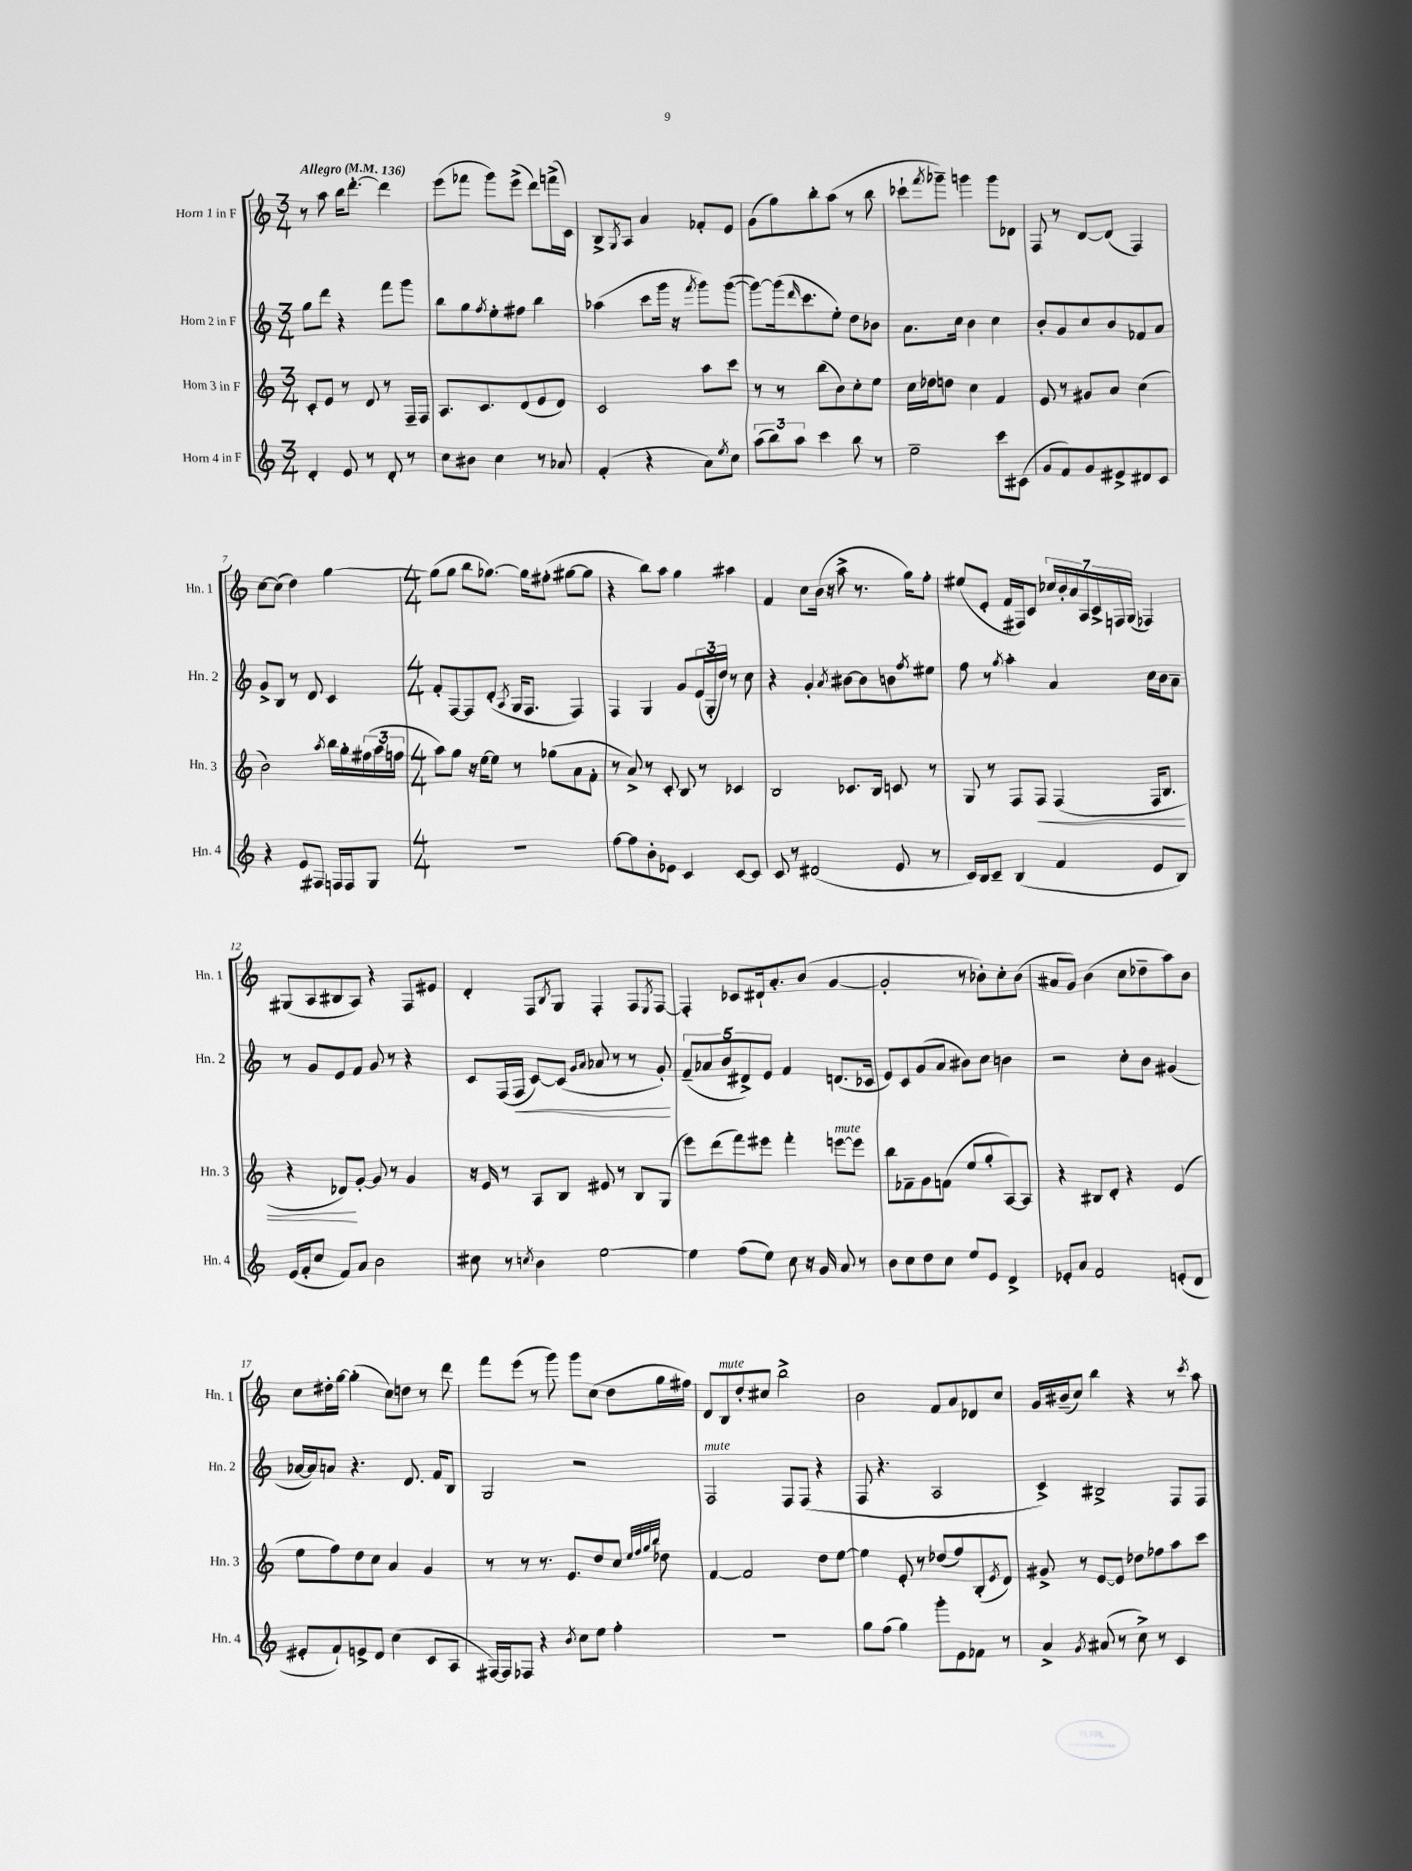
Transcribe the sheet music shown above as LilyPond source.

<<
\new StaffGroup <<
\new Staff = "s0" \with { instrumentName = "Horn 1 in F" shortInstrumentName = "Hn. 1" } {
    \clef treble \key c \major \numericTimeSignature \time 3/4 \tempo "Allegro" 4 = 136
    r8 a''8 b''16 d'''8.~-. d'''4 |
    e'''8( fes'''8 g'''8) e'''8->( d'''8) f'''16->( c'16) |
    b8-> \acciaccatura { g8 } a8 a'4 fes'8-. e'8 |
    g'8( g''8) b''8-. a''8( r8 b''8 |
    ces'''8-! \acciaccatura { f'''8 } ges'''8--) g'''4 g'''8 des'8 |
    f8 r8 d'8~ d'8( f4) |
    c''8~ c''8( d''4) g''4~ |
    \numericTimeSignature \time 4/4 g''8( g''8 b''8 ges''8.~) ges''16 fis''8-.( gis''8~ gis''8 |
    r4 b''8) a''8 g''4 ais''4 |
    f'4 c''8 b'16( r16 a''8-> r8. g''16) f''8-. |
    eis''8( e'8-. f'16 fis16) c'8 \tuplet 7/4 { ces''16 b'16-. a'16 a16 c'16-> f16 g16( } fes4) |
    gis8( a8 bis8 a8) r4 f8 eis'8 |
    d'4-. f8 \acciaccatura { b8 } g8 f4-. f8 \acciaccatura { e8 } f8~ |
    f4-. ces'8 dis'16-! a'8.-. b'8( g'4~ |
    g'2-. r8 bes'8-.) c''8-. bes'8( |
    ais'8 g'8) b'4( c''8 des''8-- a''8) b'8 |
    c''8 dis''16-. g''16~ g''4-.( c''8) d''8 r8 d'''8 |
    f'''8 e'''8( r8 g'''8) g'''8 c''8( d''8 g''16 fis''16) |
    d'8 b8^\markup { \italic "mute" } d''8-. cis''8 b''2-> |
    b'2 f'8 a'8 des'8 c''8 |
    g'16 bis'16--( c''8) b''4 r4 r8 \acciaccatura { c'''8 } a''8 \bar "|." |
}
\new Staff = "s1" \with { instrumentName = "Horn 2 in F" shortInstrumentName = "Hn. 2" } {
    \clef treble \key c \major \numericTimeSignature \time 3/4
    g''8 d'''8 r4 f'''8 g'''8 |
    b''8 g''8 \acciaccatura { f''8 } e''8-. fis''8 b''4 |
    aes''4( c'''8 g'''16 r16 \acciaccatura { f'''8 } g'''8) g'''8~( |
    g'''8~) g'''16( \grace { d'''16 } c'''8. e''8-.) d''8 bes'8 |
    a'8. c''16 b'4 c''4 |
    b'8-. g'8 c''8 b'8 fes'8 a'8 |
    g'8-> b8 r8 d'8 c'4 |
    \numericTimeSignature \time 4/4 f'8-. f8~ f8 d'8-.( \acciaccatura { a8 } g16 f8. f4) |
    f4 g4 g'8 \tuplet 3/2 { e'16( g16-. d''16) } r8 c''8 |
    r4 g'4-. \acciaccatura { a'8 } bis'8~ bis'8 b'8 \acciaccatura { f''8 } eis''8 |
    f''8 r8 \acciaccatura { g''8 } a''4-. a'4 c''16 b'16 a'8-- |
    r8 g'8 e'8 f'8 g'8 r8 r4 |
    c'8 f16( f16\< c'8~) c'8( \grace { g'16 a'16 } aes'8 r8 r8 g'8-.\!) |
    \tuplet 5/4 { f'8--( aes'8 b'8 dis'8->) e'8 } f'4 d'8.( ces'16 |
    e'8) c'8 g'8( a'8 bis'8) c''8 b'4 |
    r2 c''8-. b'8 gis'4( |
    aes'16~ aes'16) a'8 r4. d'8. f'16 b8 |
    g2 r2 |
    f2^\markup { \italic "mute" } f8 f8( r4 |
    f8 r4. a2 |
    c'4->) bis2-> f8 f8 \bar "|." |
}
\new Staff = "s2" \with { instrumentName = "Horn 3 in F" shortInstrumentName = "Hn. 3" } {
    \clef treble \key c \major \numericTimeSignature \time 3/4
    c'8-. e'8 r8 d'8 r8 f16-- f16 |
    a8. c'8. d'8( e'8 d'8) |
    c'2 a''8 c'''8 |
    r8 r8 b''8( b'8) c''8-. e''8 |
    c''16 des''16 d''8 c''4 f'4 |
    e'8 r8 gis'8 a'8 c''4( |
    b'2) \acciaccatura { a''8 } b''16 g''16-. \tuplet 3/2 { fis''16( a''16 f''16 } |
    \numericTimeSignature \time 4/4 a''8) g''8 r16 e''16~ e''8 r8 ges''8( a'8 f'8-. |
    r8 a'8->) r8 c'8-. b8 r8 ces'4 |
    b2 ces'8. b16 c'8 r8 |
    g8 r8 f8 f8\< f4( f16 b8. |
    r4 des'8\!) g'8~-. g'8 r8 g'4 |
    r16 e'16 r8 a8 b8 eis'8 r8 b8 g8( |
    e'''8) d'''8( f'''8) eis'''8 f'''4-. e'''8~^\markup { \italic "mute" } e'''8 |
    b''8 fes'8-- g'8 f'8( e''8 g''8-. a8~) a8 |
    r4 bis8 d'8-. r4 e'4( |
    e''8 f''8) d''8 c''8 a'4 g'4 |
    r8 r8 r8. e'8. d''8 c''8 \grace { e''32 f''32 g''32 b''32 } des''8 |
    f'4~ f'2 d''8 e''8~ |
    e''4 e'8-. r8 des''8( f''8) b8-.( \acciaccatura { e'8 } d'8) |
    gis'8-> r8 e'8~ e'8 des''8 fes''8 a''8 c'''8 \bar "|." |
}
\new Staff = "s3" \with { instrumentName = "Horn 4 in F" shortInstrumentName = "Hn. 4" } {
    \clef treble \key c \major \numericTimeSignature \time 3/4
    d'4-. e'8 r8 d'8-. r8 |
    c''8 bis'8 c''4 r8 aes'8 |
    f'4-.( r4 a'8) \acciaccatura { e''8 } c''8 |
    \tuplet 3/2 { a''8( b''8) a''8 } c'''4 b''8 r8 |
    e''2-- c'''8 cis'8( |
    g'8 f'8) g'8 eis'8-> dis'8 c'8 |
    r4 e'8 fis8 f16 f16 g8 |
    \numericTimeSignature \time 4/4 R1 |
    f''8~ f''8 b'8-. ees'8 c'4 c'8~ c'8 |
    c'8 r8 dis'2( e'8 r8 |
    c'16) b16 c'8-- b4( f'4 e'8 b8) |
    e'16( f'16-. c''8 f'8) a'8 b'2 |
    cis''8 r8 \acciaccatura { c''8 } b'4 e''2~ |
    e''4 f''8( e''8) c''8 r16 g'16 a'8 r8 |
    b'8 c''8 d''8 c''8 e''8 e'8 d'4-> |
    ees'8-. a'8 f'2 e'8-.( d'8 |
    eis'8-. f'8-!) e'8-> d'8 c''4( c'8 a8 |
    fis16~) fis16 fes8 r4 \acciaccatura { b'8 } c''8 e''8 f''4-. |
    R1 |
    g''8 f''8( g''4) g'''8-. e'8 fes'8 r8 |
    a'4-> \acciaccatura { g'8 } ais'8( r8 c''8->) r8 c'4 \bar "|." |
}
>>
>>
